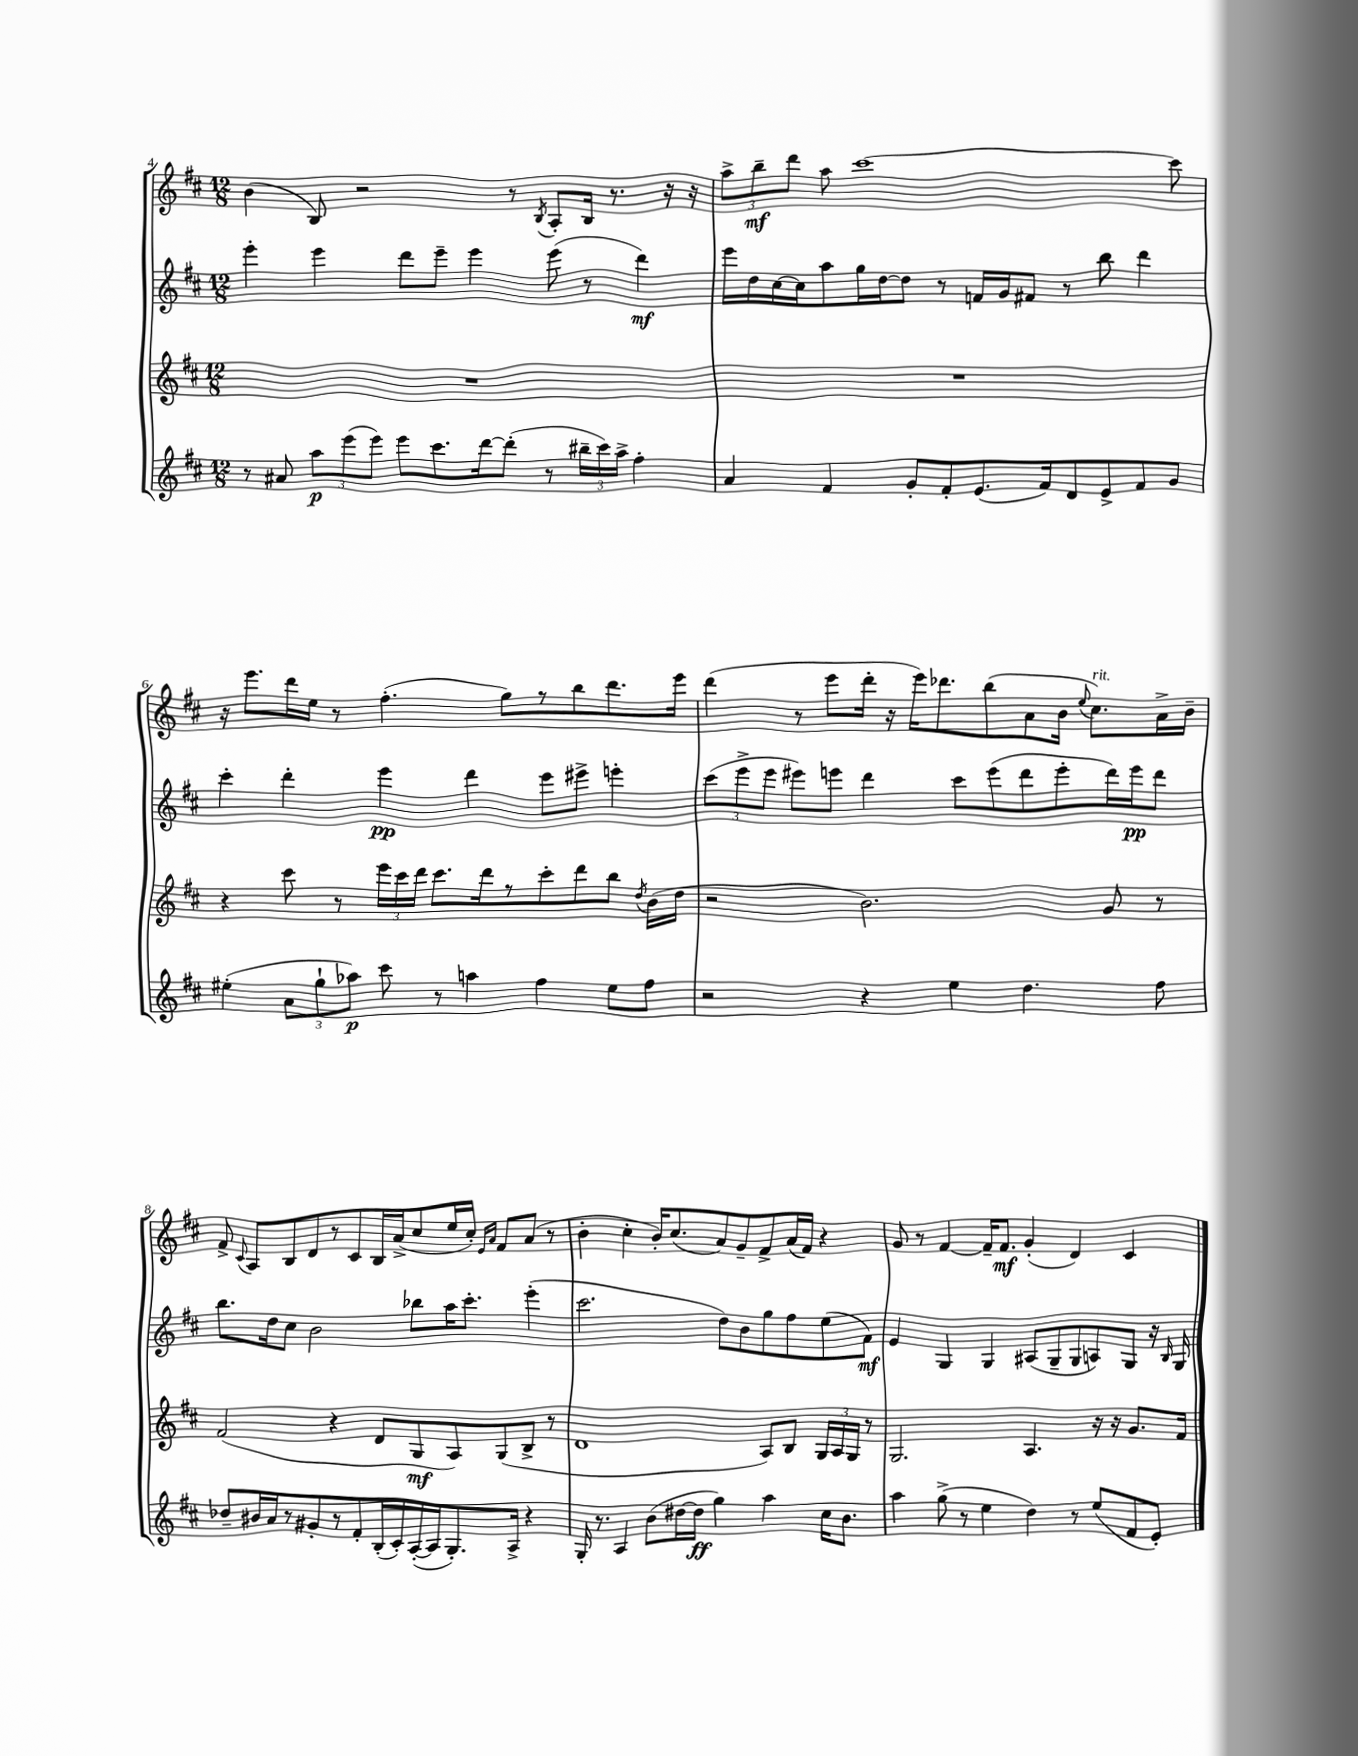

**kern	**kern	**kern	**kern
*staff4	*staff3	*staff2	*staff1
*clefG2	*clefG2	*clefG2	*clefG2
*k[f#c#]	*k[f#c#]	*k[f#c#]	*k[f#c#]
*M12/8	*M12/8	*M12/8	*M12/8
8r	1.r	4eee'	(4b
8a#	.	.	.
12aa	.	4eee	8B)
(12eee	.	.	.
.	.	.	2r
12eee)	.	.	.
8eee	.	8ddd	.
8.ccc#	.	8eee~	.
.	.	4eee	.
[16ddd	.	.	.
(8ddd']	.	.	8r
.	.	.	8qB
8r	.	(8eee	8A'
24bb#~	.	8r	16B
24ccc#)	.	.	.
.	.	.	8.r
24aa^	.	.	.
4ff#'	.	4ddd)	.
.	.	.	16r
.	.	.	16r
=	=	=	=
4a	1.r	16eee	12aa^
.	.	16dd	.
.	.	.	12bb~
.	.	[16cc#	.
.	.	.	12ddd
.	.	16cc#]	.
4f#	.	8aa	8aa
.	.	16gg	[1ccc#
.	.	[16dd	.
8g'	.	8dd]	.
8f#'	.	8r	.
(8.e	.	16f	.
.	.	16g	.
.	.	8f#	.
16f#)	.	.	.
8d	.	8r	.
8e^	.	8bb	.
8f#	.	4ddd	.
8g	.	.	8ccc#]
=	=	=	=
(4ee#'	4r	4ccc#'	16r
.	.	.	8.eee
12a	8ccc#	4ddd'	16ddd
.	.	.	16ee
12gg`	.	.	.
.	8r	.	8r
12aa-)	.	.	.
8ccc#	24eee	4eee	(4.ff#'
.	24ccc#	.	.
.	24ddd	.	.
8r	8.ccc#	.	.
4aa	.	4ddd	.
.	16ddd	.	.
.	8r	.	8gg)
4ff#	8ccc#'	8eee	8r
.	8ddd	8eee#^	8bb
8ee#	8bb	4eee'	8.ddd
.	8qdd	.	.
8ff#	(16b	.	.
.	16dd	.	16eee
=	=	=	=
2r	2r	(12ccc#	(4ddd
.	.	12eee^	.
.	.	12eee	.
.	.	8eee#)	8r
.	.	8eee	8eee
4r	2.b)	4ddd	16ddd'
.	.	.	16r
.	.	.	16eee)
.	.	.	8.ddd-
4ee	.	8ccc#	.
.	.	(8eee	(8bb
4.dd	.	8ddd	8a
.	.	8eee'	16b
.	.	.	8qqee
.	.	.	8.cc#)
.	8g	16ddd)	.
.	.	16eee	.
8ff#	8r	8ddd	16a^
.	.	.	16b~
=	=	=	=
8dd-~	(2f#	8.bb	8f#^
.	.	.	8qqc#
16b#	.	.	8A
16a	.	16dd	.
8r	.	8cc#	8B
8g#'	.	2b	8d
8r	4r	.	8r
8f#'	.	.	8c#
(16B'	8d	.	16B
16c#')	.	.	(16a^
([16A'	8G	8bb-	8cc#
16A]	.	.	.
8.G')	8A)	16aa	16ee
.	.	8.ccc#'	16cc#')
.	.	.	16qqe
.	.	.	16qqa
.	(8G	.	8f#
16A^	.	.	.
4r	8B^	(4eee'	(8a
.	8r	.	8r
=	=	=	=
16G'	1d	2.ccc#	4b'
8.r	.	.	.
4A	.	.	4cc#'
(8b	.	.	16b')
.	.	.	(8.cc#
[16dd#	.	.	.
16dd#]	.	.	.
4gg)	.	8dd)	8a)
.	.	8b	8g~
4aa	8A)	8gg	8f#^
.	8B	8ff#	(16a
.	.	.	16f#)
16cc#	24G	(8ee	4r
.	24A	.	.
8.b	.	.	.
.	24G	.	.
.	8r	8f#)	.
=	=	=	=
4aa	2.G	4e	8g
.	.	.	8r
(8gg^	.	4G	[4f#
8r	.	.	.
4ee	.	4G	16f#~]
.	.	.	8.f#
4dd)	4.A	(8A#	(4g'
.	.	8G~	.
8r	.	8G	4d)
(8ee	16r	8A)	.
.	16r	.	.
8f#	8.g	8G	4c#
8e')	.	16r	.
.	.	16qqB	.
.	16f#	16G	.
==	==	==	==
*-	*-	*-	*-
